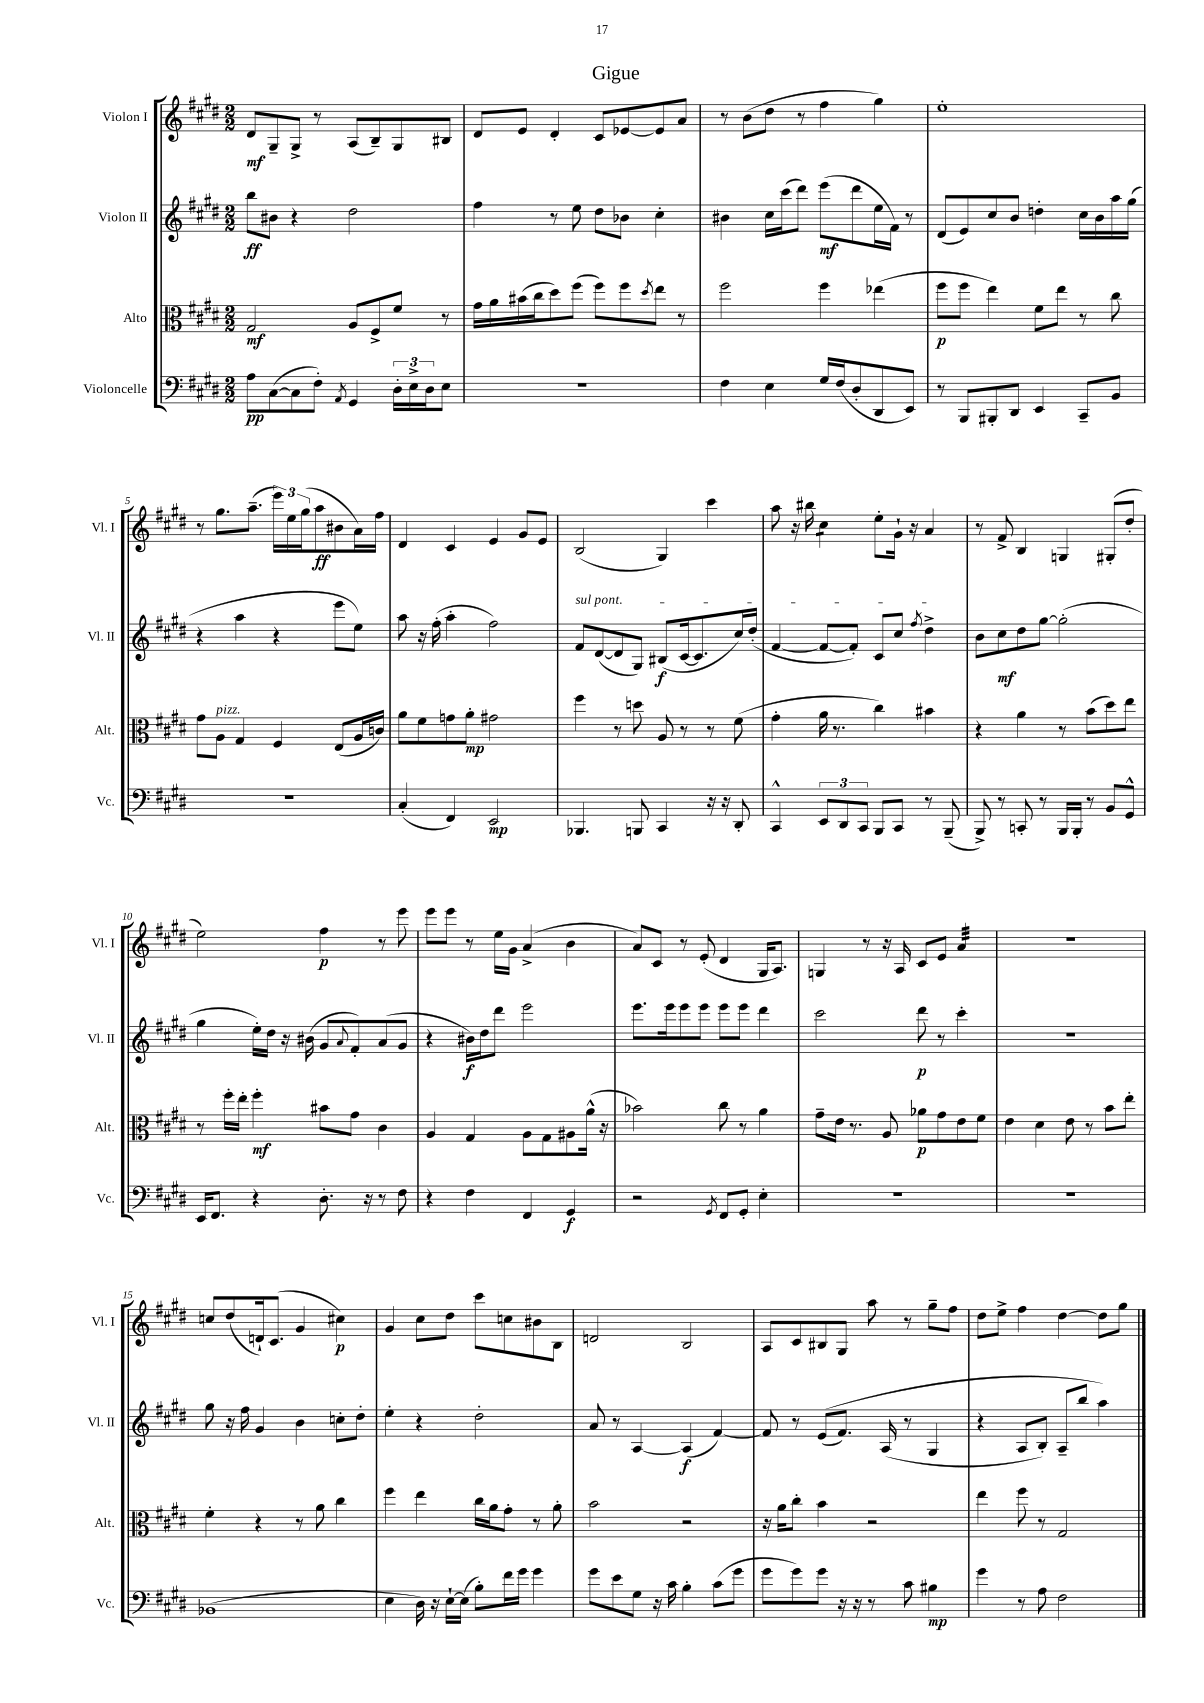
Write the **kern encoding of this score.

**kern	**dynam	**kern	**dynam	**kern	**dynam	**kern	**dynam
*part4	*part4	*part3	*part3	*part2	*part2	*part1	*part1
*staff4	*staff4	*staff3	*staff3	*staff2	*staff2	*staff1	*staff1
*I"Violoncelle	*	*I"Alto	*	*I"Violon II	*	*I"Violon I	*
*I'Vc.	*	*I'Alt.	*	*I'Vl. II	*	*I'Vl. I	*
*clefF4	*	*clefC3	*	*clefG2	*	*clefG2	*
*k[f#c#g#d#]	*	*k[f#c#g#d#]	*	*k[f#c#g#d#]	*	*k[f#c#g#d#]	*
*M2/2	*	*M2/2	*	*M2/2	*	*M2/2	*
=1	=1	=1	=1	=1	=1	=1	=1
8A\L	pp	2G#/	mf	8bb\L	ff	8d#/L	mf
([8C#\	.	.	.	8b#X\J	.	8G#~/	.
8C#\]	.	.	.	4r	.	8G#^/J	.
8F#'\J)	.	.	.	.	.	8r	.
8qAA/	.	.	.	.	.	.	.
4GG#/	.	8A/L	.	2dd#\	.	(8A/L	.
.	.	8F#^/	.	.	.	8B~/)	.
24D#'\LL	.	8f#/J	.	.	.	8G#/	.
24E^\	.	.	.	.	.	.	.
24D#\J	.	.	.	.	.	.	.
8E\J	.	8r	.	.	.	8B#X/J	.
=2	=2	=2	=2	=2	=2	=2	=2
1r	.	16g#\LL	.	4ff#\	.	8d#/L	.
.	.	16a\	.	.	.	.	.
.	.	(16b#X\	.	.	.	8e/J	.
.	.	16cc#\J	.	.	.	.	.
.	.	8dd#\)	.	8r	.	4d#'/	.
.	.	(8ff#\J	.	8ee\	.	.	.
.	.	8ff#\L)	.	8dd#\L	.	8c#/L	.
.	.	8ff#\	.	8b-X\J	.	[8e-X/	.
.	.	8qdd#/	.	.	.	.	.
.	.	8ee\J	.	4cc#'\	.	8e-/]	.
.	.	8r	.	.	.	8a/J	.
=3	=3	=3	=3	=3	=3	=3	=3
4F#\	.	2ff#\	.	4b#X\	.	8r	.
.	.	.	.	.	.	(8b\L	.
4E\	.	.	.	16cc#\LL	.	8dd#\J	.
.	.	.	.	(16ccc#\J	.	.	.
.	.	.	.	8ddd#\J)	.	8r	.
16G#/LL	.	4ff#\	.	(8eee\L	mf	4ff#\	.
(16F#/J	.	.	.	.	.	.	.
8D#'/	.	.	.	8ddd#\	.	.	.
8DD#/	.	(4ee-X\	.	16ee\L	.	4gg#\)	.
.	.	.	.	16f#\JJ)	.	.	.
8EE/J)	.	.	.	8r	.	.	.
=4	=4	=4	=4	=4	=4	=4	=4
8r	.	8ff#\L	p	(8d#/L	.	1ee'	.
8BBB/L	.	8ff#\J	.	8e/)	.	.	.
8BBB#X'/	.	4ee\)	.	8cc#/	.	.	.
8DD#/J	.	.	.	8b/J	.	.	.
4EE/	.	8f#\L	.	4ddn'\	.	.	.
.	.	8ee\J	.	.	.	.	.
8CC#~/L	.	8r	.	16cc#\LL	.	.	.
.	.	.	.	16b\	.	.	.
8BB/J	.	8cc#\	.	16aa\	.	.	.
.	.	.	.	(16gg#\JJ	.	.	.
!!LO:LB:g=z
=5	=5	=5	=5	=5	=5	=5	=5
1r	.	8g#\L	.	4r	.	8r	.
!	!	!LO:TX:a:i:t=pizz.	!	!	!	!	!
.	.	8A\J	.	.	.	8.gg#\L	.
.	.	4G#/	.	4aa\	.	.	.
.	.	.	.	.	.	(8.aa~\J	.
.	.	4F#/	.	4r	.	24eee\LL)	.
.	.	.	.	.	.	24ee\	.
.	.	.	.	.	.	(24gg#\J	.
.	.	.	.	.	.	8aa\	ff
.	.	(8E/L	.	8eee\L	.	8b#X\	.
.	.	16A/L	.	8ee\J)	.	16a\L)	.
.	.	16cn/JJ)	.	.	.	16ff#\JJ	.
=6	=6	=6	=6	=6	=6	=6	=6
(4C#'/	.	8a\L	.	8aa\	.	4d#/	.
.	.	8f#\	.	16r	.	.	.
.	.	.	.	(16ff#'\	.	.	.
4FF#/)	.	8gn\	.	4aa'\	.	4c#/	.
.	.	8a'\J	mp	.	.	.	.
2EE/	mp	2g#X\	.	2ff#\)	.	4e/	.
.	.	.	.	.	.	8g#/L	.
.	.	.	.	.	.	8e/J	.
=7	=7	=7	=7	=7	=7	=7	=7
!	!	!	!	!LO:TX:a:i:t=sul pont.	!	!	!
4.BBB-X/	.	4ff#\	.	8f#/L	.	(2B/	.
.	.	.	.	([8d#/	.	.	.
.	.	8r	.	8d#/]	.	.	.
8BBBn/	.	8ddn\	.	8G#/J)	.	.	.
4CC#/	.	8A/	.	(8B#X/L	f	4G#/)	.
.	.	8r	.	[16c#/k	.	.	.
.	.	.	.	8.c#/]	.	.	.
16r	.	8r	.	.	.	4ccc#\	.
16r	.	.	.	.	.	.	.
8DD#'/	.	(8f#\	.	16cc#/L)	.	.	.
.	.	.	.	(16dd#'/JJ	.	.	.
=8	=8	=8	=8	=8	=8	=8	=8
4CC#^^/	.	4g#'\	.	[4f#/	.	8aa\	.
.	.	.	.	.	.	16r	.
.	.	.	.	.	.	16bb#X\	.
*	*	*	*	*	*	*tremolo	*
12EE/L	.	16a\	.	8f#/L_	.	8cc#\L	.
.	.	8.r	.	.	.	.	.
12DD#/	.	.	.	.	.	.	.
.	.	.	.	8f#'/J])	.	8cc#\J	.
*	*	*	*	*	*	*Xtremolo	*
12CC#/J	.	.	.	.	.	.	.
8BBB/L	.	4cc#\)	.	8c#/L	.	8ee'\L	.
8CC#/J	.	.	.	8cc#/J	.	16g#`\Jk	.
.	.	.	.	.	.	16r	.
.	.	.	.	8qff#/	.	.	.
8r	.	4b#X\	.	4dd#^\	.	4a/	.
(8BBB~/	.	.	.	.	.	.	.
=9	=9	=9	=9	=9	=9	=9	=9
8BBB^/)	.	4r	.	8b\L	.	8r	.
8r	.	.	.	8cc#\	mf	8f#^/	.
8CCn'/	.	4a\	.	8dd#\	.	4B/	.
8r	.	.	.	[8gg#\J	.	.	.
16BBB/LL	.	8r	.	(2gg#'\]	.	4Gn/	.
16BBB'/JJ	.	.	.	.	.	.	.
8r	.	(8b\L	.	.	.	.	.
8BB/L	.	8dd#\)	.	.	.	(8G#X'/L	.
8GG#^^/J	.	8ee\J	.	.	.	8dd#'/J	.
!!LO:LB:g=z
=10	=10	=10	=10	=10	=10	=10	=10
16EE/KL	.	8r	.	4gg#\	.	2ee\)	.
8.FF#/J	.	.	.	.	.	.	.
.	.	16ff#'\LL	.	.	.	.	.
.	.	16ee'\JJ	.	.	.	.	.
4r	.	4ff#'\	mf	16ee'\LL)	.	.	.
.	.	.	.	16dd#\JJ	.	.	.
.	.	.	.	16r	.	.	.
.	.	.	.	(16b#X\	.	.	.
8.D#'\	.	8b#X\L	.	8g#/L	.	4ff#\	p
.	.	.	.	8qqa/	.	.	.
.	.	8g#\J	.	8f#'/)	.	.	.
16r	.	.	.	.	.	.	.
8r	.	4c#\	.	(8a/	.	8r	.
8F#\	.	.	.	8g#/J	.	8eee\	.
=11	=11	=11	=11	=11	=11	=11	=11
4r	.	4A/	.	4r	.	8eee\L	.
.	.	.	.	.	.	8eee\J	.
4F#\	.	4G#/	.	16b#X\LL)	f	8r	.
.	.	.	.	16dd#\J	.	.	.
.	.	.	.	8ddd#\J	.	16ee\LL	.
.	.	.	.	.	.	16g#\JJ	.
4FF#/	.	8A\L	.	2eee\	.	(4a^/	.
.	.	8G#\	.	.	.	.	.
4GG#/	f	8A#X\	.	.	.	4b\	.
.	.	(16a^^\Jk	.	.	.	.	.
.	.	16r	.	.	.	.	.
=12	=12	=12	=12	=12	=12	=12	=12
2r	.	2b-X\)	.	8.eee\L	.	8a/L)	.
.	.	.	.	.	.	8c#/J	.
.	.	.	.	16eee\k	.	.	.
.	.	.	.	8eee\	.	8r	.
.	.	.	.	8eee\J	.	(8e'/	.
8qGG#/	.	.	.	.	.	.	.
8FF#/L	.	8cc#\	.	8eee\L	.	4d#/	.
8GG#'/J	.	8r	.	8eee\J	.	.	.
4E'\	.	4a\	.	4ddd#\	.	16G#/KL	.
.	.	.	.	.	.	8.A/J)	.
=13	=13	=13	=13	=13	=13	=13	=13
1r	.	8g#~\L	.	2ccc#\	.	4Gn/	.
.	.	16e\Jk	.	.	.	.	.
.	.	8.r	.	.	.	.	.
.	.	.	.	.	.	8r	.
.	.	8A/	.	.	.	16r	.
.	.	.	.	.	.	16A/	.
.	.	8a-X\L	p	8ddd#\	p	8c#/L	.
.	.	8g#\	.	8r	.	8e/J	.
*	*	*	*	*	*	*tremolo	*
.	.	8e\	.	4ccc#'\	.	32a/LLL	.
.	.	.	.	.	.	32a/	.
.	.	.	.	.	.	32a/	.
.	.	.	.	.	.	32a/	.
.	.	8f#\J	.	.	.	32a/	.
.	.	.	.	.	.	32a/	.
.	.	.	.	.	.	32a/	.
.	.	.	.	.	.	32a/JJJ	.
*	*	*	*	*	*	*Xtremolo	*
=14	=14	=14	=14	=14	=14	=14	=14
1r	.	4e\	.	1r	.	1r	.
.	.	4d#\	.	.	.	.	.
.	.	8e\	.	.	.	.	.
.	.	8r	.	.	.	.	.
.	.	8b\L	.	.	.	.	.
.	.	8ee'\J	.	.	.	.	.
!!LO:LB:g=z
=15	=15	=15	=15	=15	=15	=15	=15
(1BB-X	.	4f#'\	.	8gg#\	.	8ccn/L	.
.	.	.	.	16r	.	(8dd#/	.
.	.	.	.	16ff#\	.	.	.
.	.	4r	.	4g#/	.	16dn`/k)	.
.	.	.	.	.	.	(8.c#/J	.
.	.	8r	.	4b\	.	4g#/	.
.	.	8a\	.	.	.	.	.
.	.	4cc#\	.	8ccn'\L	.	4cc#X\)	p
.	.	.	.	8dd#'\J	.	.	.
=16	=16	=16	=16	=16	=16	=16	=16
4E\	.	4ff#\	.	4ee'\	.	4g#/	.
16D#\)	.	4ee\	.	4r	.	8cc#\L	.
16r	.	.	.	.	.	.	.
[16E`\LL	.	.	.	.	.	8dd#\J	.
(16E\JJ]	.	.	.	.	.	.	.
8B'\L)	.	16cc#\LL	.	2dd#'\	.	8ccc#\L	.
.	.	16a\J	.	.	.	.	.
16f#\L	.	8g#'\J	.	.	.	8ccn\	.
16g#\JJ	.	.	.	.	.	.	.
4g#\	.	8r	.	.	.	8b#X\	.
.	.	8a'\	.	.	.	8B\J	.
=17	=17	=17	=17	=17	=17	=17	=17
8g#\L	.	2b\	.	8a/	.	2dn/	.
8e\	.	.	.	8r	.	.	.
8G#\J	.	.	.	[4A/	.	.	.
16r	.	.	.	.	.	.	.
16c#\	.	.	.	.	.	.	.
4B'\	.	2r	.	(4A/]	f	2B/	.
(8c#\L	.	.	.	[4f#/)	.	.	.
8g#\J	.	.	.	.	.	.	.
=18	=18	=18	=18	=18	=18	=18	=18
8g#\L	.	16r	.	8f#/]	.	8A/L	.
.	.	16a\KL	.	.	.	.	.
8g#\)	.	8cc#'\J	.	8r	.	8c#/	.
8g#\J	.	4b\	.	((8e/L	.	8B#X/	.
16r	.	.	.	8.f#/J)	.	8G#/J	.
16r	.	.	.	.	.	.	.
8r	.	2r	.	.	.	8aa\	.
.	.	.	.	(16A/	.	.	.
8c#\	.	.	.	8r	.	8r	.
4B#X\	mp	.	.	4G#/	.	8gg#~\L	.
.	.	.	.	.	.	8ff#\J	.
=19	=19	=19	=19	=19	=19	=19	=19
4g#\	.	4ee\	.	4r	.	8dd#\L	.
.	.	.	.	.	.	8ee^\J	.
8r	.	8ff#\	.	8A/L	.	4ff#\	.
8A\	.	8r	.	8B'/J)	.	.	.
2F#\	.	2G#/	.	8A~/L	.	[4dd#\	.
.	.	.	.	8bb/J	.	.	.
.	.	.	.	4aa\)	.	8dd#\L]	.
.	.	.	.	.	.	8gg#\J	.
==	==	==	==	==	==	==	==
*-	*-	*-	*-	*-	*-	*-	*-
